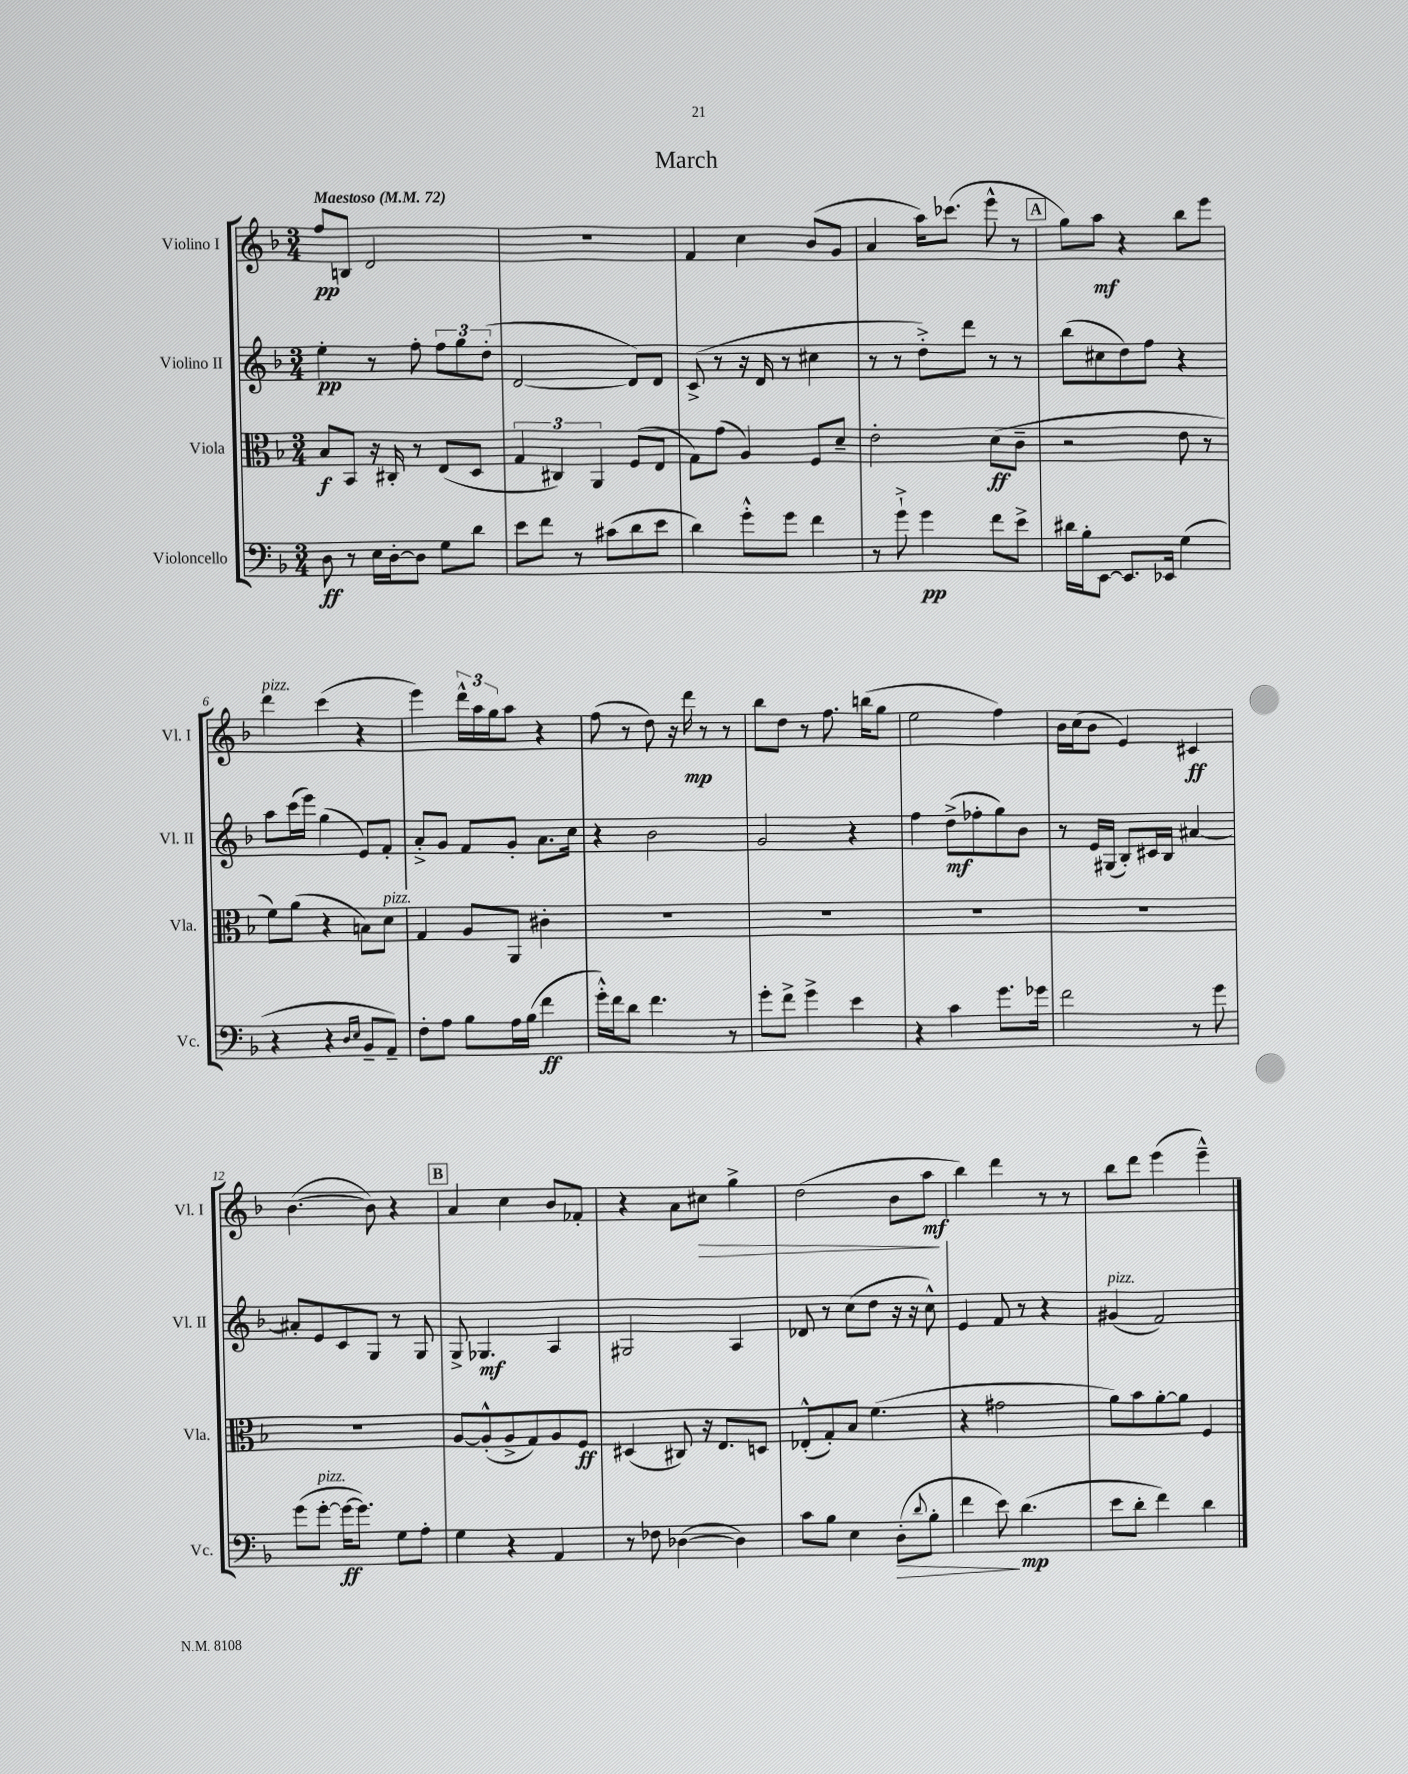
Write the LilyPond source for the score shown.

\header { title = "March" }
<<
\new StaffGroup <<
\new Staff = "s0" \with { instrumentName = "Violino I" shortInstrumentName = "Vl. I" } {
    \clef treble \key f \major \numericTimeSignature \time 3/4 \tempo "Maestoso" 4 = 72
    f''8\pp b8 d'2 |
    R2. |
    f'4 c''4 bes'8( g'8 |
    a'4 a''16) ces'''8.( e'''8-^ r8 |
    \mark \markup { \box "A" } g''8) a''8\mf r4 bes''8 e'''8 |
    d'''4^\markup { \italic "pizz." } c'''4( r4 |
    e'''4) \tuplet 3/2 { d'''16-^ a''16 g''16 } a''8 r4 |
    f''8( r8 d''8) r16 d'''16\mp r8 r8 |
    bes''8 d''8 r8 f''8. b''16( g''8 |
    e''2 f''4) |
    bes'16 c''16( bes'8 e'4) cis'4\ff |
    bes'4.~( bes'8) r4 |
    \mark \markup { \box "B" } a'4 c''4 bes'8 fes'8-. |
    r4 a'8 cis''8\> g''4-> |
    d''2( bes'8 a''8\mf\! |
    bes''4) d'''4 r8 r8 |
    bes''8 d'''8 e'''4( e'''4---^) \bar "|." |
}
\new Staff = "s1" \with { instrumentName = "Violino II" shortInstrumentName = "Vl. II" } {
    \clef treble \key f \major \numericTimeSignature \time 3/4
    e''4-.\pp r8 f''8-. \tuplet 3/2 { f''8 g''8 d''8-.( } |
    d'2~ d'8) d'8 |
    c'8->( r8 r16 d'16 r8 cis''4 |
    r8 r8 d''8-.->) d'''8 r8 r8 |
    \mark \markup { \box "A" } bes''8( cis''8 d''8) f''8 r4 |
    a''8 c'''16( e'''16) g''4( e'8) f'8-. |
    a'8-.-> g'8 f'8 g'8-. a'8. c''16 |
    r4 bes'2 |
    g'2 r4 |
    f''4 d''8->\mf( fes''8-. g''8) bes'8 |
    r8 e'16 gis16( bes8-.) cis'16 bes16 ais'4~ |
    ais'8-. e'8 c'8 g8 r8 g8 |
    \mark \markup { \box "B" } g8-> ges4.\mf a4 |
    gis2 a4 |
    des'8 r8 c''8( d''8 r16 r16 c''8-^) |
    e'4 f'8 r8 r4 |
    gis'4^\markup { \italic "pizz." }( f'2) \bar "|." |
}
\new Staff = "s2" \with { instrumentName = "Viola" shortInstrumentName = "Vla." } {
    \clef alto \key f \major \numericTimeSignature \time 3/4
    bes8\f bes,8 r16 cis16-. r8 e8( d8 |
    \tuplet 3/2 { g4 cis4) a,4 } f8( e8 |
    g8) g'8( a4) f8 d'8-- |
    e'2-. d'8\ff( c'8-- |
    \mark \markup { \box "A" } r2 e'8 r8 |
    f'8) a'8( r4 b8) d'8^\markup { \italic "pizz." } |
    g4 a8 a,8 cis'4-. |
    R2. |
    R2. |
    R2. |
    R2. |
    R2. |
    \mark \markup { \box "B" } a8~ a8-.-^( a8-> g8) a8 f8\ff |
    dis4( cis8) r16 e8. d8 |
    ees8-.-^( g8-.) bes8 f'4.( |
    r4 gis'2 |
    a'8) bes'8 a'8~-. a'8 f4 \bar "|." |
}
\new Staff = "s3" \with { instrumentName = "Violoncello" shortInstrumentName = "Vc." } {
    \clef bass \key f \major \numericTimeSignature \time 3/4
    d8\ff r8 e16 d16~-. d8 g8 d'8 |
    e'8 f'8 r8 cis'8( d'8 e'8 |
    d'4) g'8-.-^ g'8 f'4 |
    r8 g'8-!-> g'4\pp f'8 e'8-> |
    \mark \markup { \box "A" } dis'16 bes16-. e,8~ e,8. ees,16 g4( |
    r4 r4 \grace { d16 e16 } bes,8-- a,8--) |
    f8-. a8 bes8 a16 bes16( f'4\ff |
    g'16-.-^) f'16 d'8 f'4. r8 |
    g'8-. f'8-> g'4-> e'4 |
    r4 c'4 g'8. ges'16 |
    f'2 r8 g'8 |
    g'8( g'8~-.^\markup { \italic "pizz." } g'16~\ff g'8.) g8 a8-. |
    \mark \markup { \box "B" } g4 r4 a,4 |
    r8 fes8 des4~( des4) |
    c'8 bes8 e4 d8-.\>( \appoggiatura { d'8 } bes8-. |
    f'4 e'8\!) d'4.\mp( |
    e'8 d'8-. f'4) d'4 \bar "|." |
}
>>
>>
